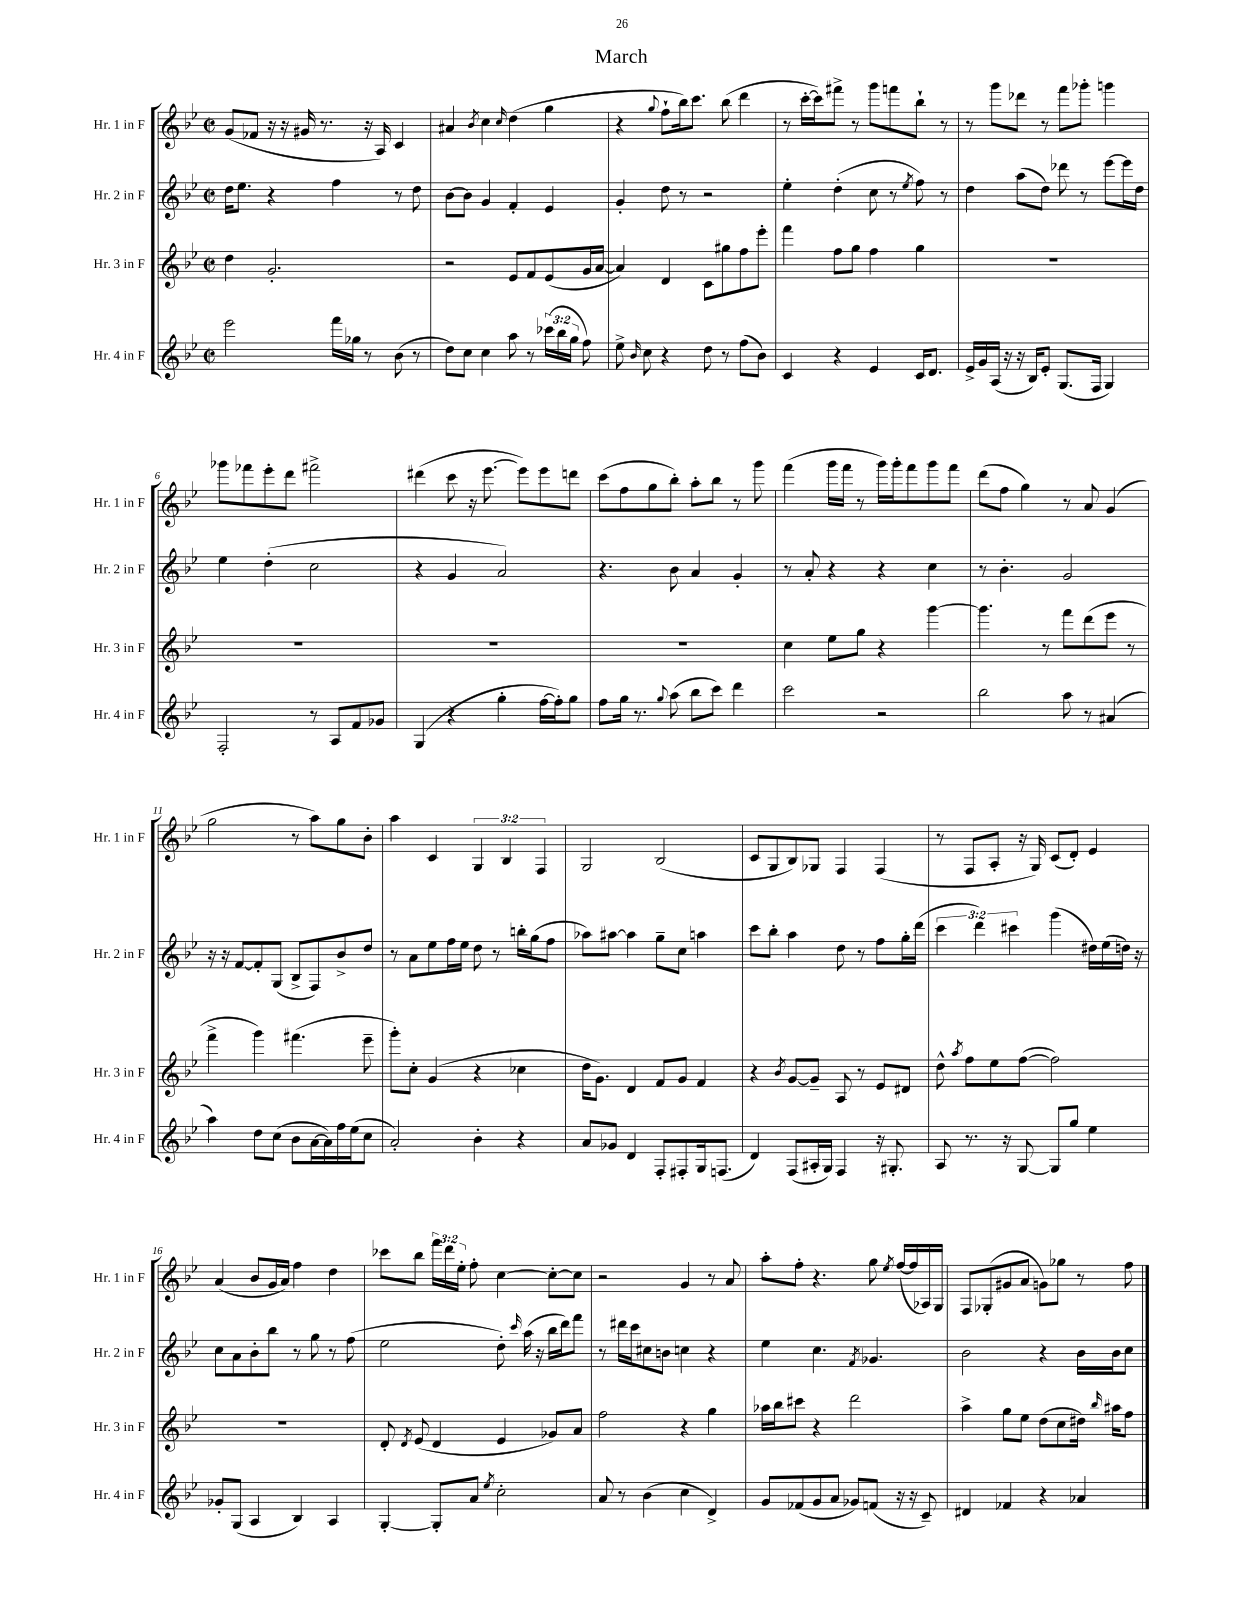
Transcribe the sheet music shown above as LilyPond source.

\header { title = "March" }
<<
\new StaffGroup <<
\new Staff = "s0" \with { instrumentName = "Hr. 1 in F" shortInstrumentName = "Hr. 1 in F" } {
    \clef treble \key bes \major \defaultTimeSignature \time 2/2 \override Staff.TupletNumber.text = #tuplet-number::calc-fraction-text
    \autoBeamOff g'8[( fes'8] r16 r16 gis'16 r8. r16 a16) c'4 |
    ais'4 \acciaccatura { bes'8 } c''4 \grace { c''16 } d''4( g''4 |
    r4 \appoggiatura { g''8 } f''8[-! bes''16) c'''8.] bes''8( d'''4 |
    r8 c'''16[~-. c'''16) fis'''8]-> r8 g'''8[ f'''8 bes''8]-! r8 |
    r8 g'''8[ des'''8] r8 f'''8[ ges'''8]-. g'''4 |
    ges'''8[ fes'''8 ees'''8-. d'''8] fis'''2-> |
    dis'''4( c'''8 r16 ees'''8.~ ees'''8[) ees'''8 d'''8] |
    c'''8[( f''8 g''8 bes''8]-.) a''8[-. bes''8] r8 g'''8 |
    f'''4( g'''16[ f'''16] r8 g'''16[) g'''16-. f'''8 g'''8 f'''8] |
    d'''8[( f''8] g''4) r8 a'8 g'4( |
    g''2 r8 a''8[) g''8 bes'8]-. |
    a''4 c'4 \tuplet 3/2 { g4 bes4 f4 } |
    g2 bes2( |
    c'8[ g8 bes8) ges8] f4 f4( |
    r8 f8[ a8]-. r16 g16) c'8[( d'8]-.) ees'4 |
    a'4( bes'8[ g'16 a'16]) f''4 d''4 |
    ces'''8[ bes''8] \tuplet 3/2 { f'''16[ d'''16 ees''16]-. } f''8-. c''4~ c''8[~-. c''8] |
    r2 g'4 r8 a'8 |
    a''8[-. f''8]-. r4. g''8 \acciaccatura { ees''8 } f''16[~( f''16 aes16) g16] |
    f8[ ges8-.( gis'8 a'8] g'8[) ges''8] r8 f''8 \bar "|." |
}
\new Staff = "s1" \with { instrumentName = "Hr. 2 in F" shortInstrumentName = "Hr. 2 in F" } {
    \clef treble \key bes \major \defaultTimeSignature \time 2/2 \override Staff.TupletNumber.text = #tuplet-number::calc-fraction-text
    \autoBeamOff d''16[ ees''8.] r4 f''4 r8 d''8 |
    bes'8[~ bes'8] g'4 f'4-. ees'4 |
    g'4-. d''8 r8 r2 |
    ees''4-. d''4-.( c''8 r8 \acciaccatura { ees''8 } f''8) r8 |
    d''4 a''8[( d''8]) des'''8 r8 ees'''8[~ ees'''16 d''16] |
    ees''4 d''4-.( c''2 |
    r4 g'4 a'2) |
    r4. bes'8 a'4 g'4-. |
    r8 a'8-. r4 r4 c''4 |
    r8 bes'4.-. g'2 |
    r16 r16 f'8[~ f'8-. g8]( bes8[-> f8) bes'8-> d''8] |
    r8 a'8[ ees''8 f''16 ees''16] d''8 r8 b''16[-. g''16( f''8] |
    aes''8[) ais''8]~ ais''4 g''8[-- c''8] a''4 |
    c'''8[ bes''8]-. a''4 d''8 r8 f''8[ g''16-. d'''16]( |
    \tuplet 3/2 { c'''4 d'''4) cis'''4 } g'''4( dis''16[) ees''16( d''16]) r16 |
    c''8[ a'8 bes'8-. bes''8] r8 g''8 r8 f''8( |
    ees''2 d''8-.) \grace { c'''16 } a''16( r16 bes''16[ d'''16) f'''8] |
    r8 dis'''16[ c'''16 cis''8 b'8] c''4 r4 |
    ees''4 c''4. \acciaccatura { f'8 } ges'4. |
    bes'2 r4 bes'16[ bes'16 c''8] \bar "|." |
}
\new Staff = "s2" \with { instrumentName = "Hr. 3 in F" shortInstrumentName = "Hr. 3 in F" } {
    \clef treble \key bes \major \defaultTimeSignature \time 2/2
    \autoBeamOff d''4 g'2.-. |
    r2 ees'8[ f'8 ees'8( g'16 a'16]~ |
    a'4) d'4 c'8[ gis''8 f''8 ees'''8]-. |
    f'''4 f''8[ g''8] f''4 g''4 |
    R1 |
    R1 |
    R1 |
    R1 |
    c''4 ees''8[ g''8] r4 g'''4~ |
    g'''4. r8 f'''8[ d'''8( ees'''8] r8 |
    f'''4-> g'''4) fis'''4.( ees'''8-- |
    g'''8[-.) c''8]-. g'4( r4 ces''4 |
    d''16[ g'8.]) d'4 f'8[ g'8] f'4 |
    r4 \acciaccatura { bes'8 } g'8[~ g'8]-- a8 r8 ees'8[ dis'8] |
    d''8-^ \acciaccatura { a''8 } f''8[ ees''8 f''8]~( f''2) |
    R1 |
    d'8-. \acciaccatura { d'8 } ees'8( d'4 ees'4 ges'8[) a'8] |
    f''2 r4 g''4 |
    aes''16[ bes''16 cis'''8] r4 d'''2 |
    a''4-> g''8[ ees''8] d''8[( c''8 dis''16]) \grace { bes''16 } ais''16[ f''8] \bar "|." |
}
\new Staff = "s3" \with { instrumentName = "Hr. 4 in F" shortInstrumentName = "Hr. 4 in F" } {
    \clef treble \key bes \major \defaultTimeSignature \time 2/2 \override Staff.TupletNumber.text = #tuplet-number::calc-fraction-text
    \autoBeamOff ees'''2 f'''16[ ges''16] r8 bes'8( r8 |
    d''8[) c''8] c''4 a''8 r8 \tuplet 3/2 { ces'''16[( bes''16 g''16] } f''8) |
    ees''8-> \grace { bes'16 } c''8 r4 d''8 r8 f''8[( bes'8]) |
    c'4 r4 ees'4 c'16[ d'8.] |
    ees'16[-> g'16 a16]( r16 r16 bes16[) ees'8]-. g8.[( f16] g4) |
    f2-. r8 a8[ f'8 ges'8] |
    g4( r4 g''4-. f''16[~ f''16-.) g''8] |
    f''8[ g''16] r8. \appoggiatura { g''8 } a''8( bes''8[ c'''8]) d'''4 |
    c'''2 r2 |
    bes''2 a''8 r8 ais'4( |
    a''4) d''8[ c''8]( bes'8[ a'16~ a'16) f''16 ees''16( c''8] |
    a'2-.) bes'4-. r4 |
    a'8[ ges'8] d'4 f8[-. fis8-. g16 f8.]( |
    d'4) f8[( ais16-. g16]) f4 r16 gis8.-. |
    a8 r8. r16 g8~ g8[ g''8] ees''4 |
    ges'8[-. g8]( a4 bes4) a4 |
    g4~-. g8[-. a'8] \acciaccatura { ees''8 } c''2-. |
    a'8 r8 bes'4( c''4 d'4->) |
    g'8[ fes'8( g'8 a'8] ges'8[) f'8]( r16 r16 c'8--) |
    dis'4 fes'4 r4 aes'4 \bar "|." |
}
>>
>>
